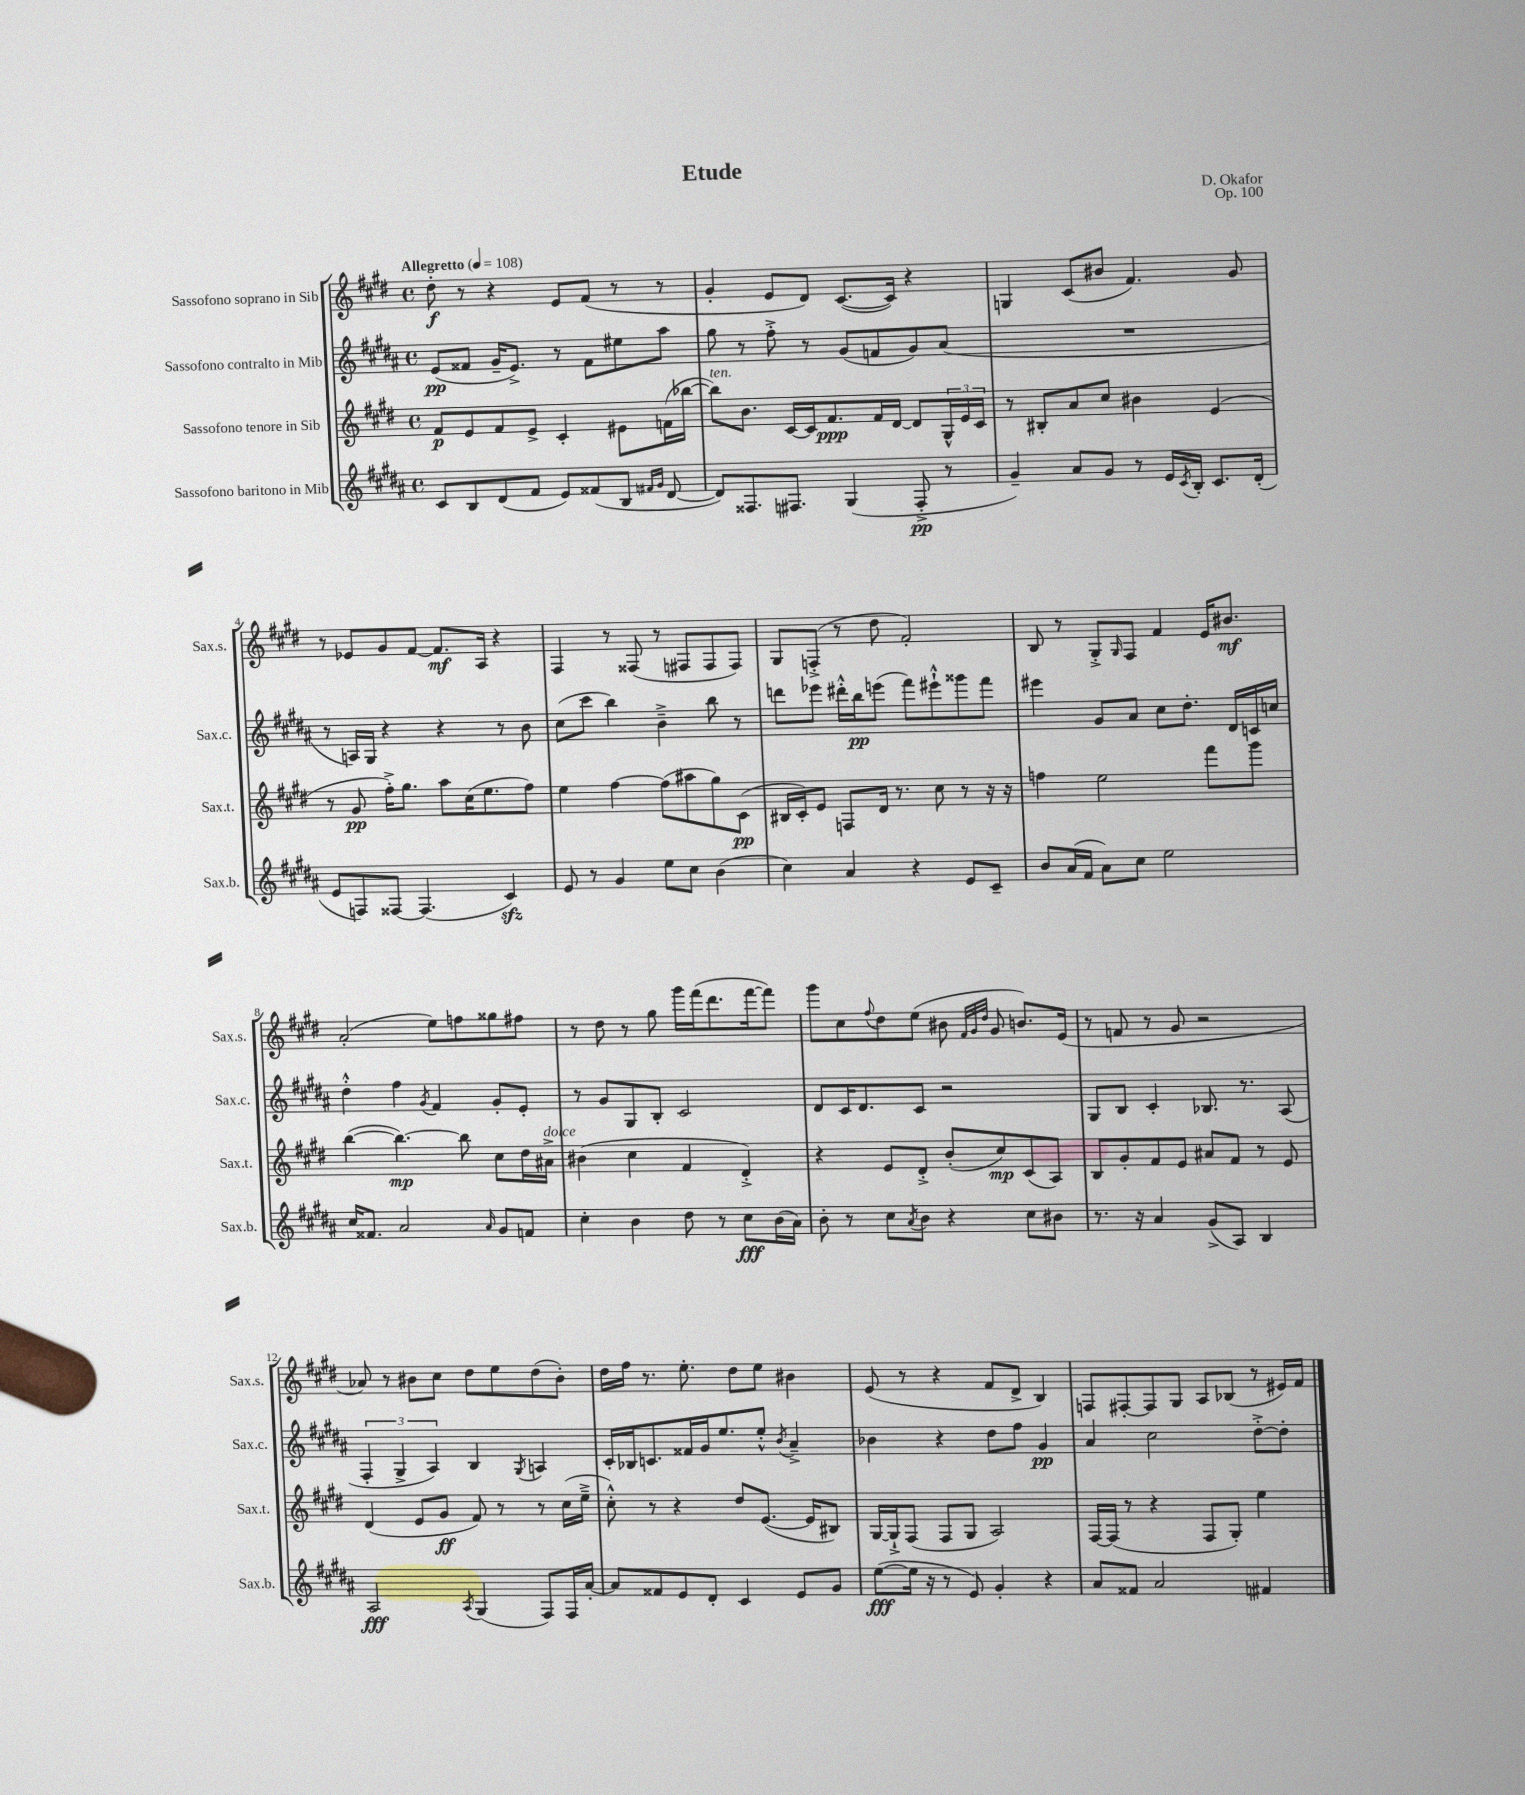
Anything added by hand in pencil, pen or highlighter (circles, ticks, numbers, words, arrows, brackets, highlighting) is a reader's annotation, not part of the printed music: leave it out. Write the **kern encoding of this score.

**kern	**dynam	**kern	**dynam	**kern	**dynam	**kern	**dynam
*part4	*part4	*part3	*part3	*part2	*part2	*part1	*part1
*staff4	*staff4	*staff3	*staff3	*staff2	*staff2	*staff1	*staff1
*I"Sassofono baritono in Mib	*	*I"Sassofono tenore in Sib	*	*I"Sassofono contralto in Mib	*	*I"Sassofono soprano in Sib	*
*I'Sax.b.	*	*I'Sax.t.	*	*I'Sax.c.	*	*I'Sax.s.	*
*clefG2	*	*clefG2	*	*clefG2	*	*clefG2	*
*k[f#c#g#d#a#]	*	*k[f#c#g#d#]	*	*k[f#c#g#d#a#]	*	*k[f#c#g#d#]	*
*M4/4	*	*M4/4	*	*M4/4	*	*M4/4	*
*met(c)	*	*met(c)	*	*met(c)	*	*met(c)	*
*MM108	*	*MM108	*	*MM108	*	*MM108	*
=1	=1	=1	=1	=1	=1	=1	=1
!	!	!	!	!	!	!LO:TX:a:B:t=Allegretto	!
8c#/L	.	8f#/L	p	(8e/L	pp	8dd#'\	f
8B/	.	8e/	.	8f##X/J	.	8r	.
(8d#/	.	8f#/	.	16g#~/KL	.	4r	.
.	.	.	.	8.e^/J)	.	.	.
8f#/J	.	8e^/J	.	.	.	.	.
8e/L)	.	4c#'/	.	8r	.	8e/L	.
(8f##X/	.	.	.	8f##\L	.	(8f#/J	.
8B/J	.	8e#X\L	.	8ee#X\	.	8r	.
16qqf#X/LL	.	.	.	.	.	.	.
16qqg#/JJ	.	.	.	.	.	.	.
[8d#/	.	(16fn\L	.	8aa#\J	.	8r	.
.	.	[16bb-X\JJ	.	.	.	.	.
=2	=2	=2	=2	=2	=2	=2	=2
!	!	!LO:TX:a:i:t=ten.	!	!	!	!	!
8d#/L])	.	8bb-\L])	.	8gg#\	.	4g#'/	.
8.F##X/	.	8.b\J	.	8r	.	.	.
.	.	.	.	8ff#'^\	.	8e/L	.
8.F#X/J	.	[16c#/LL	.	.	.	.	.
.	.	16c#/J]	.	8r	.	8d#/J)	.
.	.	8.f#/	ppp	.	.	.	.
(4G#/	.	.	.	(8g#/L	.	([8.c#/L	.
.	.	16f#/L	.	8fn/	.	.	.
.	.	[16d#/JJ	.	.	.	16c#/Jk])	.
8F#'^/	pp	8d#/L]	.	8g#/)	.	4r	.
8r	.	24G#^^/L	.	(8a#/J	.	.	.
.	.	24e/	.	.	.	.	.
.	.	24c#/JJ	.	.	.	.	.
=3	=3	=3	=3	=3	=3	=3	=3
4g#~/)	.	8r	.	1r	.	4Gn/	.
.	.	8B#X'/L	.	.	.	.	.
8a#/L	.	8a/	.	.	.	(8c#/L	.
8g#/J	.	8cc#/J	.	.	.	8b#X/J	.
8r	.	4b#X\	.	.	.	4.f#/)	.
16e/LL	.	.	.	.	.	.	.
8qc#/	.	.	.	.	.	.	.
16B'/JJ	.	.	.	.	.	.	.
8.c#/L	.	(4e/	.	.	.	.	.
.	.	.	.	.	.	8g#/	.
(16d#'/Jk	.	.	.	.	.	.	.
!!LO:LB:g=z
=4	=4	=4	=4	=4	=4	=4	=4
8e/L	.	8r	.	8r	.	8r	.
8Fn/)	.	8g#/	pp	16An/LL)	.	8e-X/L	.
.	.	.	.	16G#/JJ	.	.	.
[8F##X/J	.	16ff#'^\KL)	.	4r	.	8g#/	.
.	.	8.gg#\J	.	.	.	.	.
(4.F##/]	.	.	.	.	.	[8f#/J	.
.	.	8aa\L	.	4r	.	8.f#/L]	mf
.	.	(16cc#\K	.	.	.	.	.
.	.	8.ee\	.	.	.	16A/Jk	.
4c#zz/)	.	.	.	8r	.	4r	.
.	.	8ff#\J)	.	8b\	.	.	.
=5	=5	=5	=5	=5	=5	=5	=5
8e/	.	4ee\	.	(8cc#\L	.	4F#/	.
8r	.	.	.	8ccc#\J	.	.	.
4g#/	.	[4ff#\	.	4bb\)	.	8r	.
.	.	.	.	.	.	(8F##X/	.
8ee\L	.	(8ff#\L]	.	4b~^\	.	8r	.
8cc#\J	.	8aa#X\	.	.	.	8F#X/L	.
(4b\	.	8gg#\)	.	8bb\	.	8F#/	.
.	.	(8c#\J	pp	8r	.	8F#/J)	.
=6	=6	=6	=6	=6	=6	=6	=6
4cc#\)	.	16B#X/LL	.	8dddn\L	.	8G#/L	.
.	.	16c#'/J)	.	.	.	.	.
.	.	8e/J	.	8eee-X\J	.	(8Fn'^/J	.
4a#/	.	8Fn/L	.	16ddd#X'^^\LL	.	8r	.
.	.	.	.	16bb\J	pp	.	.
.	.	16d#/Jk	.	(8eeen\J	.	8dd#\	.
.	.	8.r	.	.	.	.	.
4r	.	.	.	8fff#\L)	.	2f#'/)	.
.	.	8cc#\	.	8eee#X`^^\	.	.	.
8e/L	.	8r	.	8ggg##X\	.	.	.
8c#~/J	.	16r	.	8fff#\J	.	.	.
.	.	16r	.	.	.	.	.
=7	=7	=7	=7	=7	=7	=7	=7
8b/L	.	4ffn\	.	4eee#X\	.	8B/	.
(16a#/L	.	.	.	.	.	8r	.
16f#/JJ	.	.	.	.	.	.	.
8a#\L)	.	2ee\	.	8g#/L	.	8G#'^/L	.
.	.	.	.	.	.	16qqG#/	.
8cc#\J	.	.	.	8a#/J	.	8F#/J	.
2ee\	.	.	.	8cc#\L	.	4f#/	.
.	.	.	.	8.dd#'\J	.	.	.
.	.	8fff#\L	.	.	.	16e/KL	.
.	.	.	.	16d#/LL	.	8.b#X/J	mf
.	.	8ggg#\J	.	16cn/	.	.	.
.	.	.	.	16ccn/JJ	.	.	.
!!LO:LB:g=z
=8	=8	=8	=8	=8	=8	=8	=8
16cc#/KL	.	([4bb\	.	4dd#'^^\	.	(2a'/	.
8.f##X/J	.	.	.	.	.	.	.
2a#/	.	4.bb\_)	mp	4ff#\	.	.	.
.	.	.	.	8qg#/	.	.	.
.	.	.	.	4f#/	.	8ee\L)	.
.	.	8bb\]	.	.	.	8ffn\	.
16qqa#/	.	.	.	.	.	.	.
8g#/L	.	8cc#\L	.	8g#'/L	.	8gg##X\	.
8fn/J	.	16dd#\L	.	8e'/J	.	8ff#X\J	.
!	!	!LO:TX:a:i:t=dolce	!	!	!	!	!
.	.	16a#X^\JJ	.	.	.	.	.
=9	=9	=9	=9	=9	=9	=9	=9
4cc#'\	.	(4b#X\	.	8r	.	8r	.
.	.	.	.	8g#/L	.	8dd#\	.
4b\	.	4cc#\	.	8G#/	.	8r	.
.	.	.	.	8B'/J	.	8gg#\	.
8dd#\	.	4f#/	.	2c#/	.	16ggg#\LL	.
.	.	.	.	.	.	(16fff#\J	.
8r	.	.	.	.	.	8.ddd#\	.
8cc#\L	fff	4d#'^/)	.	.	.	.	.
.	.	.	.	.	.	[16fff#\k	.
(16b\L	.	.	.	.	.	8fff#\J])	.
16a#\JJ)	.	.	.	.	.	.	.
=10	=10	=10	=10	=10	=10	=10	=10
8b'\	.	4r	.	8d#/L	.	8ggg#\L	.
8r	.	.	.	16c#/K	.	8cc#\	.
.	.	.	.	8.d#/	.	.	.
.	.	.	.	.	.	8qqff#/	.
8cc#\L	.	8e/L	.	.	.	8dd#\	.
8qa#/	.	.	.	.	.	.	.
8b\J	.	8d#'^/J	.	8c#/J	.	(8ee\J	.
4r	.	(8b'/L	.	2r	.	8b#X\	.
.	.	.	.	.	.	32qqf#/LLL	.
.	.	.	.	.	.	32qqg#/	.
.	.	.	.	.	.	32qqdd#/JJJ	.
.	.	8cc#/)	mp	.	.	8g#/	.
8cc#\L	.	(8c#/	.	.	.	8.bn/L)	.
8b#X\J	.	8A/J)	.	.	.	.	.
.	.	.	.	.	.	(16e/Jk	.
=11	=11	=11	=11	=11	=11	=11	=11
8.r	.	8B/L	.	8G#/L	.	8r	.
.	.	8g#'/	.	8B/J	.	8fn/	.
16r	.	.	.	.	.	.	.
4a#/	.	8f#/	.	4c#'/	.	8r	.
.	.	8e/J	.	.	.	8g#/	.
(8g#^/L	.	8a#X/L	.	8.B-X/	.	2r	.
8A#/J)	.	8f#/J	.	.	.	.	.
.	.	.	.	8.r	.	.	.
4B/	.	8r	.	.	.	.	.
.	.	8e/	.	(8A#/	.	.	.
!!LO:LB:g=z
=12	=12	=12	=12	=12	=12	=12	=12
2A#/	fff	(4d#/	.	6F#'/	.	8a-X/)	.
.	.	.	.	.	.	8r	.
.	.	.	.	6G#^/	.	.	.
.	.	8e/L	.	.	.	8b#X\L	.
.	.	.	.	6A#/)	.	.	.
.	.	8g#/J	ff	.	.	8cc#\J	.
8qA#/	.	.	.	.	.	.	.
(4G#/	.	8f#/)	.	4B/	.	8dd#\L	.
.	.	8r	.	.	.	8ee\	.
.	.	.	.	8qG#/	.	.	.
8F#/L)	.	8r	.	4An/	.	(8dd#\	.
16F#/L	.	(16cc#\LL	.	.	.	8b#'\J)	.
[16a#'/JJ	.	16ee~^\JJ	.	.	.	.	.
=13	=13	=13	=13	=13	=13	=13	=13
8a#/L]	.	8cc#'^^\)	.	16c#'/LL	.	16dd#\LL	.
.	.	.	.	16B-X/J	.	16ff#\JJ	.
8f##X/	.	8r	.	8.cn/	.	8.r	.
8e/	.	4r	.	.	.	.	.
.	.	.	.	16f##X/L	.	8.ee'\	.
8d#'/J	.	.	.	16g#/J	.	.	.
.	.	.	.	8.ee/	.	.	.
4c#/	.	8dd#/L	.	.	.	8dd#\L	.
.	.	([8.e/J	.	8ee'^^/J	.	8ee\J	.
.	.	.	.	8qb/	.	.	.
8e/L	.	.	.	4a#~^/	.	4b#X\	.
.	.	16e/KL]	.	.	.	.	.
8g#/J	.	8B#X/J)	.	.	.	.	.
=14	=14	=14	=14	=14	=14	=14	=14
([8ee\L	fff	[16G#/LL	.	4b-X\	.	(8e/	.
.	.	16G#`^/J]	.	.	.	.	.
16ee\Jk]	.	(8F#/J	.	.	.	8r	.
16r	.	.	.	.	.	.	.
8r	.	8F#/L	.	4r	.	4r	.
8e/)	.	8G#/J	.	.	.	.	.
4g#'/	.	2A/)	.	8dd#\L	.	8f#/L	.
.	.	.	.	8ff#\J	.	8d#^/J	.
4r	.	.	.	4g#/	pp	4B/)	.
=15	=15	=15	=15	=15	=15	=15	=15
8a#/L	.	[16F#/LL	.	4a#/	.	8Fn/L	.
.	.	(16F#/JJ]	.	.	.	.	.
8f##X/J	.	8r	.	.	.	[8F#X'/	.
2a#/	.	4r	.	2cc#\	.	8F#/]	.
.	.	.	.	.	.	8G#/J	.
.	.	8F#/L	.	.	.	8A/L	.
.	.	8G#'/J)	.	.	.	(8B-X/J	.
4f#X/	.	4ee\	.	[8dd#'^\L	.	8r	.
.	.	.	.	8dd#'\J]	.	16e#X/LL)	.
.	.	.	.	.	.	16f#/JJ	.
==	==	==	==	==	==	==	==
*-	*-	*-	*-	*-	*-	*-	*-
